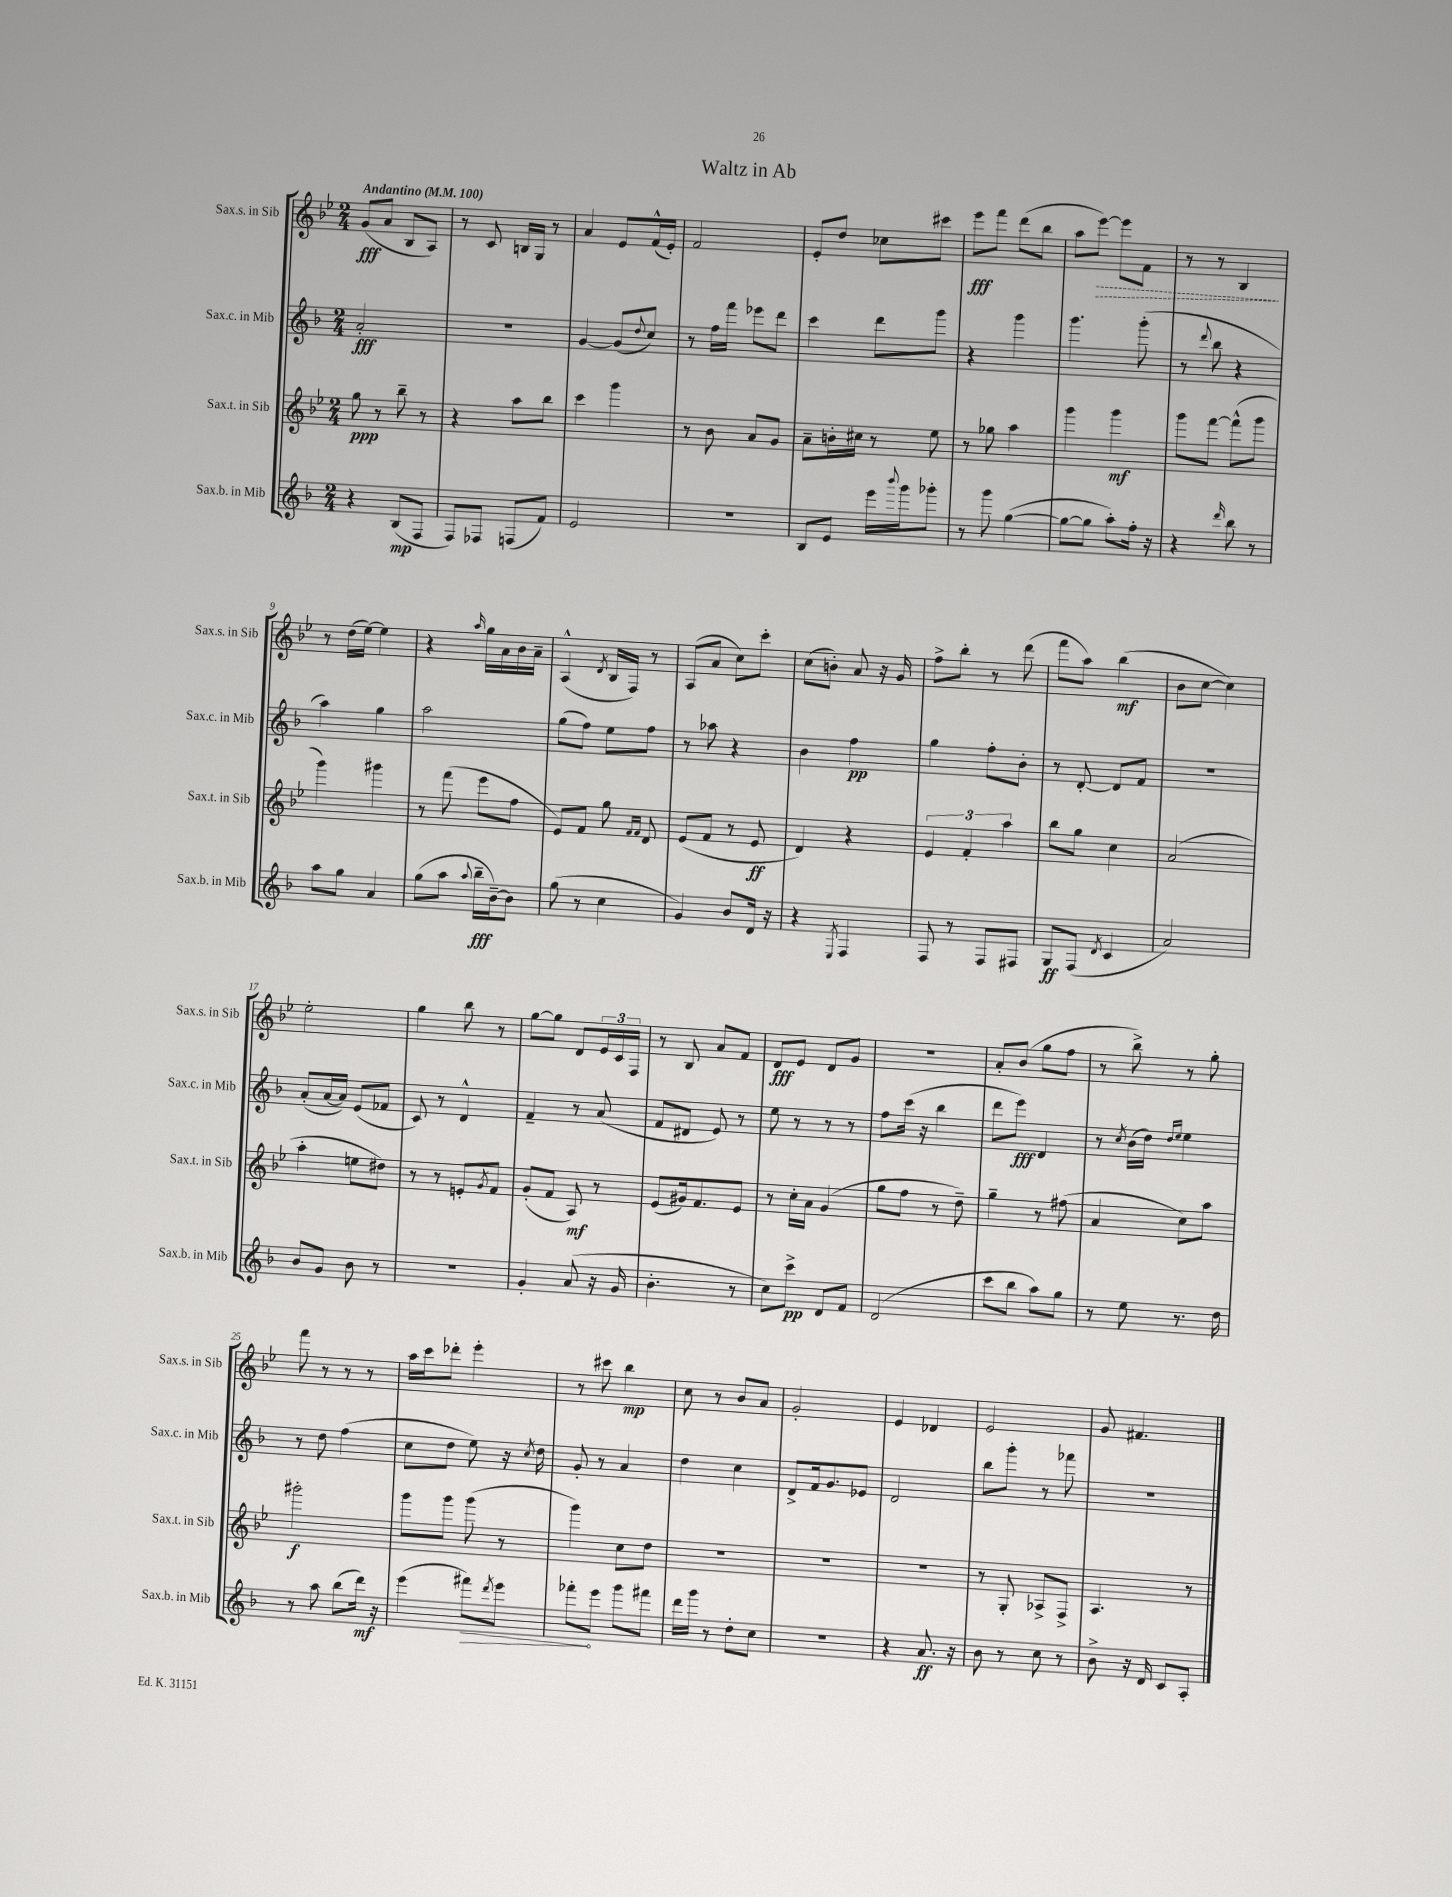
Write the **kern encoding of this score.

**kern	**kern	**kern	**kern
*staff4	*staff3	*staff2	*staff1
*clefG2	*clefG2	*clefG2	*clefG2
*k[b-]	*k[b-e-]	*k[b-]	*k[b-e-]
*M2/4	*M2/4	*M2/4	*M2/4
*MM100	*MM100	*MM100	*MM100
4r	8gg\	2a'/	(8g/L
.	8r	.	8a/J
(8B-/L	8bb-~\	.	8B-/L
8F/J	8r	.	8A/J)
=	=	=	=
8F/L)	4r	2r	8r
8F-/J	.	.	8c/
(8F/L	8aa\L	.	16B/LL
.	.	.	16G/JJ
8f/J)	8bb-\J	.	8r
=	=	=	=
2e/	4ccc\	[4g/	4a/
.	4ggg\	(8g/]L	8e-/L
.	.	8qqdd/	.
.	.	8cc/J)	(16f^^/L
.	.	.	16e-'/JJ)
=	=	=	=
2r	8r	8r	2f/
.	8b-\	16ff\LL	.
.	.	16fff\JJ	.
.	8a/L	8eee-\L	.
.	8g/J	8ddd\J	.
=	=	=	=
8B-/L	8a~\L	4ccc\	8e-'/L
8e/J	16b'\L	.	8dd/J
.	16cc#\JJ	.	.
16eee\LL	8r	8ddd\L	8cc-\L
8qqbbb-/	.	.	.
16ggg\J	.	.	.
8ggg-'\J	8ee-\	8ggg\J	8ccc#\J
=	=	=	=
8r	8r	4r	8eee-\L
8ggg\	8gg-\	.	8fff\J
([4gg\	4aa\	4ggg\	(8ddd\L
.	.	.	8bb-\J
=	=	=	=
8gg\_L	4ggg\	4.ggg\	8aa\L
8gg\]J	.	.	[8eee-\J)
8aa'\L)	4ggg\	.	8eee-\]L
16ff'\Jk	.	(8ggg'\	8f\J
16r	.	.	.
=	=	=	=
4r	8ggg\L	8r	8r
.	.	8qqddd/	.
.	[8fff\J	8bb-\	8r
16qqddd/	.	.	.
8bb-\	(8fff^^\]L	4r	4B-/
8r	8ggg\J	.	.
=	=	=	=
8aa\L	4ggg\)	4aa\)	8r
8gg\J	.	.	(16dd\LL
.	.	.	[16ee-\JJ)
4a/	4ggg#\	4gg\	4ee-\]
=	=	=	=
(8gg\L	8r	2aa\	4r
8aa\J	(8fff\	.	.
8qqaa/	.	.	16qqaa/
16bb-~\LL	8eee-\L	.	16gg\LL
[16b-~\J)	.	.	16a\
8b-\]J	8ff\J	.	16b-\
.	.	.	16a~\JJ
=	=	=	=
(8gg\	8e-/L)	(8gg\L	(4A^^/
8r	8f/J	8ff\J)	.
.	.	.	8qd/
4cc\	8gg\	8ee\L	16B-/LL
.	.	.	16F/JJ)
.	16qqf/LL	.	.
.	16qqf/JJ	.	.
.	8d/	8ff\J	8r
=	=	=	=
4g/)	(8e-/L	8r	(8A/L
.	8f/J	8aa-\	8a/J
8b-/L	8r	4r	8cc\L)
16d/Jk	8e-/	.	8ccc'\J
16r	.	.	.
=	=	=	=
4r	4d/)	4b-\	(8cc\L
.	.	.	8b'\J)
8qE/	.	.	.
4F/	4r	4ff\	8a/
.	.	.	16r
.	.	.	16g/
=	=	=	=
8F/	6e-/	4gg\	8ff^\L
8r	.	.	8bb-'\J
.	6f'/	.	.
8F/L	.	8ff'\L	8r
.	6aa\	.	.
8F#/J	.	8b-'\J	(8ddd\
=	=	=	=
8G/L	8bb-\L	8r	8fff\L
(8F/J	8gg\J	[8d'/	8aa\J)
8qd/	.	.	.
4c/	4cc\	8d/]L	(4bb-\
.	.	8f/J	.
=	=	=	=
2a/)	(2a/	2r	8b-\L
.	.	.	[8cc\J
.	.	.	4cc\])
=	=	=	=
8b-/L	4aa'\	(8a'/L	2ee-'\
8g/J	.	[16a/L	.
.	.	16a/]JJ)	.
8b-\	8ee\L	(8e/L	.
8r	8dd#\J)	8f-/J	.
=	=	=	=
2r	8r	8c/)	4gg\
.	8r	8r	.
.	8e'/L	4d^^/	8bb-\
.	8qg/	.	.
.	8f/J	.	8r
=	=	=	=
4g'/	(8g'/L	4f~/	[8gg\L
.	8f/J	.	8gg\]J
(8a/	8A/)	8r	8d/L
16r	8r	(8a/	24e-/L
.	.	.	24c/
16g/	.	.	.
.	.	.	24F/JJ
=	=	=	=
4.b-'\	(8e-/L	8f/L	8r
.	16g#/k)	8d#/J	8B-/
.	8.f/	.	.
.	.	8e/)	8a/L
8r	8e-/J	8r	8f/J
=	=	=	=
8cc\L)	8r	8ee\	8d/L
8ccc^\J	16cc'\LL	8r	8e-/J
.	16a\JJ	.	.
8d/L	(4g/	8r	8d/L
8f/J	.	8r	8g/J
=	=	=	=
(2d/	8gg\L	8ff\L	2r
.	8ff\J	(16ccc\Jk	.
.	.	16r	.
.	8r	4bb-\	.
.	8dd~\)	.	.
=	=	=	=
8ccc\L	4gg~\	8ddd\L	8a'/L
8bb-\J	.	8eee\J)	(8b-/J
8aa\L)	8r	4d/	8gg\L
8gg\J	(8ff#\	.	8ff\J
=	=	=	=
8r	4a/	8r	8r
.	.	8qcc/	.
8ee\	.	(16b-\LL	8bb-^\)
.	.	16dd\JJ)	.
.	.	16qqdd/LL	.
.	.	16qqee/JJ	.
8.r	8cc\L)	4ee\	8r
.	8aa\J	.	8gg'\
16dd\	.	.	.
=	=	=	=
8r	2ggg#'\	8r	8fff\
8aa\	.	8dd\	8r
(8bb-\L	.	(4ff\	8r
16ddd\Jk)	.	.	8r
16r	.	.	.
=	=	=	=
(4eee\	8ggg\L	8cc\L	16aa\LL
.	.	.	16ccc\J
.	8ggg\J	8dd\J	8ddd-'\J
8fff#\L)	(8ggg\	8ee\)	4eee-'\
8qddd/	.	.	.
8eee\J	8r	16r	.
.	.	8qcc/	.
.	.	16dd\	.
=	=	=	=
8fff-'\L	4ggg\)	8g'/	8r
8eee\J	.	8r	8ccc#\
8ggg\L	8cc\L	4a/	4bb-\
8fff#\J	8dd\J	.	.
=	=	=	=
16ddd\LL	2r	4dd\	8cc\
16ggg\JJ	.	.	.
8r	.	.	8r
8dd'\L	.	4cc\	8b-/L
8cc\J	.	.	8a/J
=	=	=	=
2r	2r	8d^/L	2g'/
.	.	16f/k	.
.	.	8.g/	.
.	.	8e-/J	.
=	=	=	=
4r	2r	2d/	4e-/
8.a/	.	.	4d-/
16r	.	.	.
=	=	=	=
8b-\	8r	8bb-\L	2e-/
8r	8G'/	8ggg'\J	.
8cc\	8A-^/L	8r	.
8r	8F^/J	8fff-\	.
=	=	=	=
8b-^\	4.A/	2r	8g/
16r	.	.	4.f#/
16d/	.	.	.
8c/L	.	.	.
8A'/J	8r	.	.
==	==	==	==
*-	*-	*-	*-
